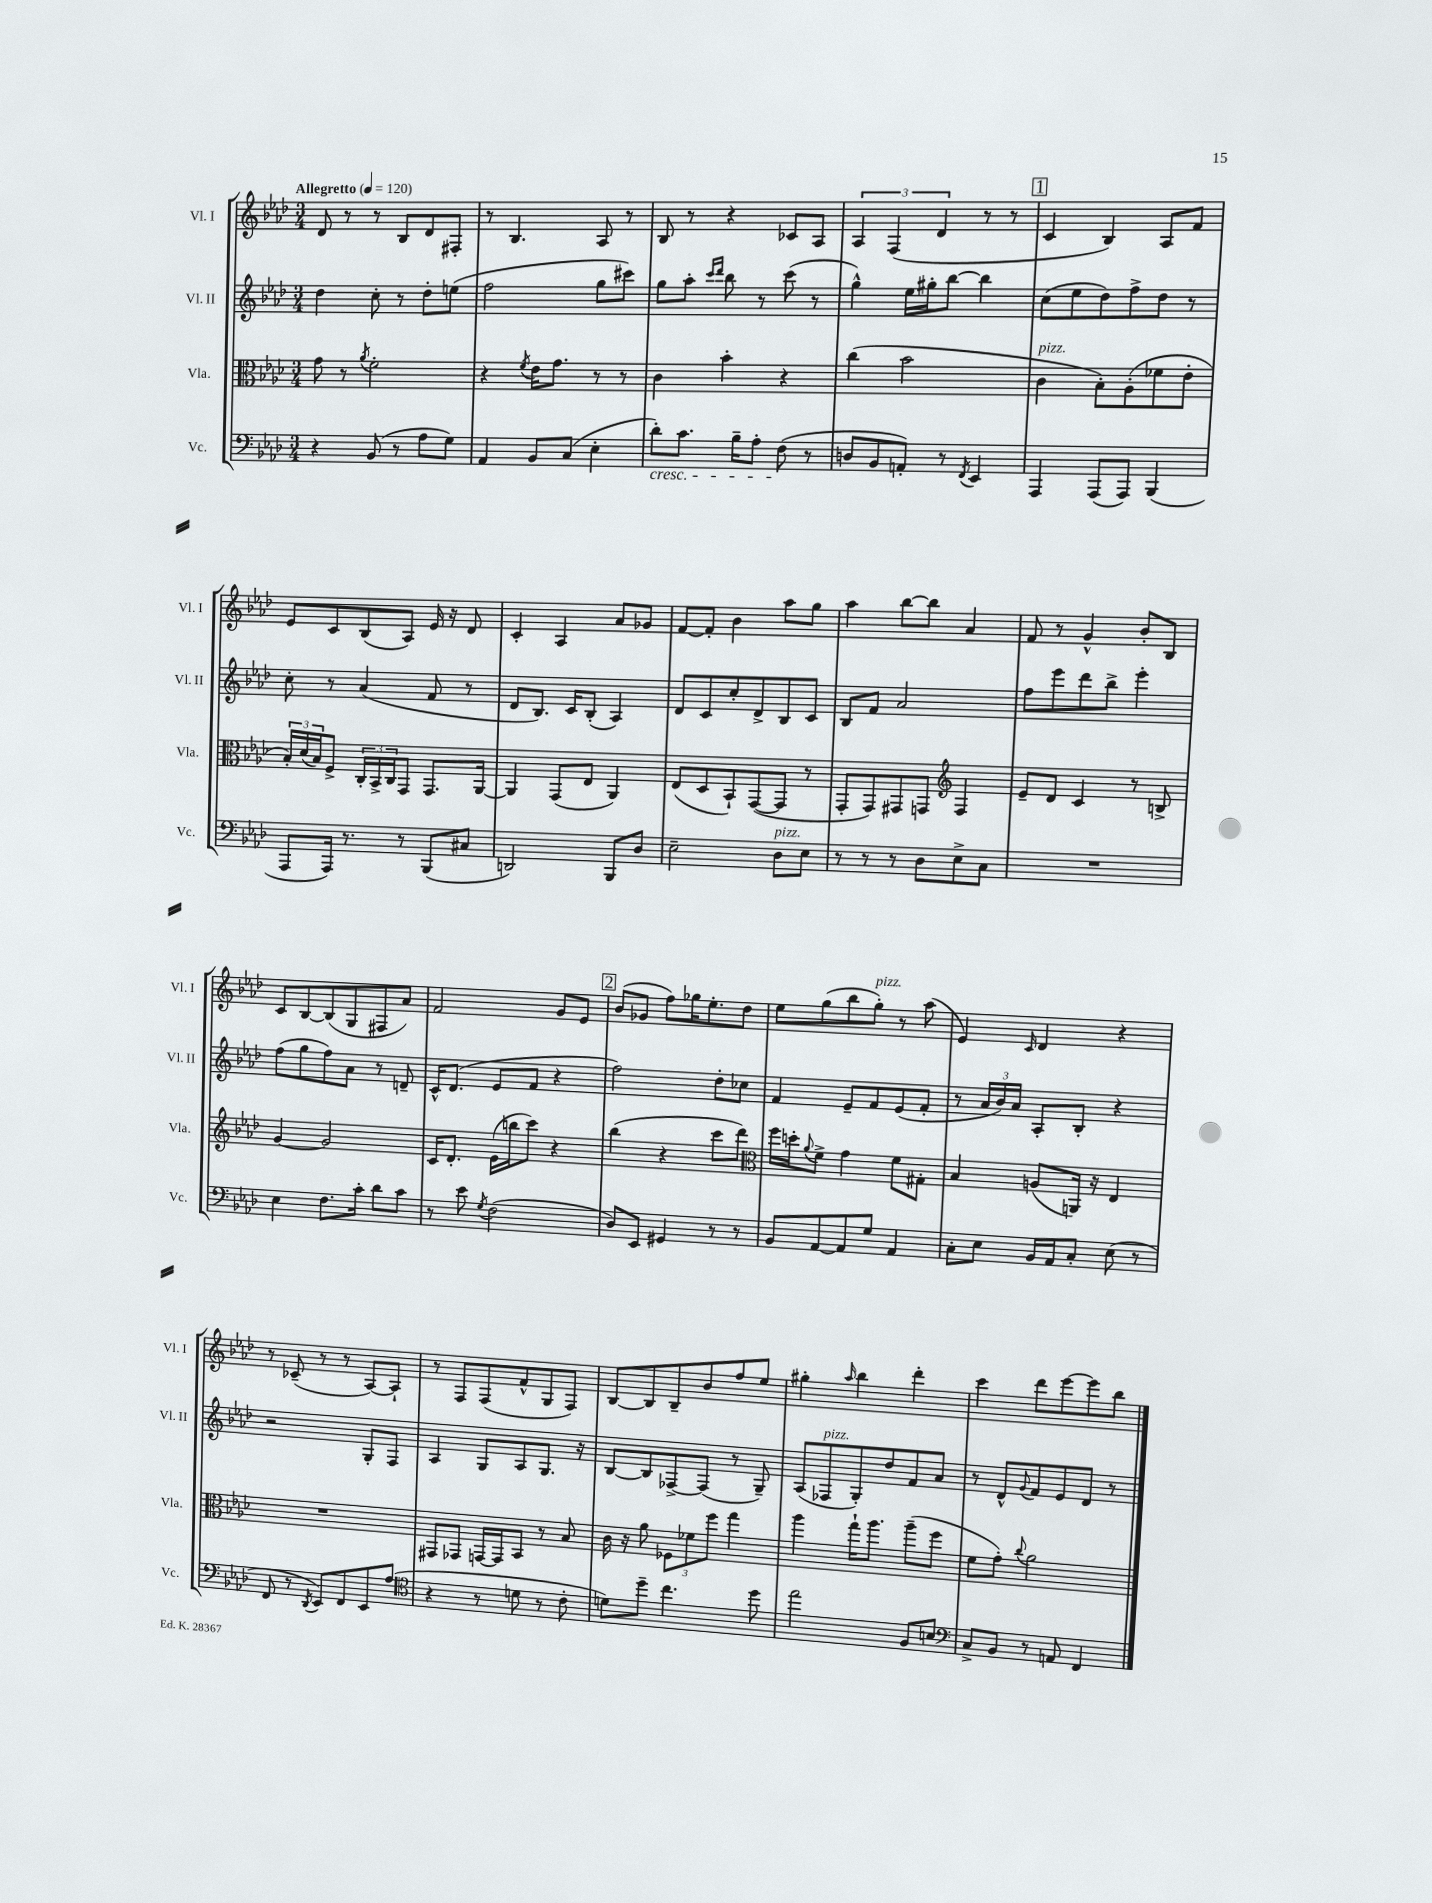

**kern	**kern	**kern	**kern
*part4	*part3	*part2	*part1
*staff4	*staff3	*staff2	*staff1
*I"Vc.	*I"Vla.	*I"Vl. II	*I"Vl. I
*I'Vc.	*I'Vla.	*I'Vl. II	*I'Vl. I
*clefF4	*clefC3	*clefG2	*clefG2
*k[b-e-a-d-]	*k[b-e-a-d-]	*k[b-e-a-d-]	*k[b-e-a-d-]
*M3/4	*M3/4	*M3/4	*M3/4
*MM120	*MM120	*MM120	*MM120
=1	=1	=1	=1
!	!	!	!LO:TX:a:B:t=Allegretto
4r	8g\	4dd-\	8d-/
.	8r	.	8r
.	8qa-/	.	.
(8BB-/	2f'\	8cc'\	8r
8r	.	8r	8B-/L
8A-\L	.	8dd-'\L	8d-/
8G\J)	.	(8een\J	8F#X'/J
=2	=2	=2	=2
4AA-/	4r	2ff\	8r
.	.	.	4.B-/
.	8qf/	.	.
8BB-/L	16e-\KL	.	.
.	8.g\J	.	.
(8C/J	.	.	.
4E-'\	8r	8gg\L	8A-/
.	8r	8ccc#X\J)	8r
=3	=3	=3	=3
!LO:TX:b:i:t=cresc.	!	!	!
8d-'\L)	4c\	8gg\L	8B-/
8.c\J	.	8aa-'\J	8r
.	.	16qqccc/LL	.
.	.	16qqddd-/JJ	.
.	4b-'\	8bb-\	4r
16B-~\KL	.	.	.
8A-'\J	.	8r	.
(8F\	4r	(8ccc\	8c-X/L
8r	.	8r	8A-/J
=4	=4	=4	=4
8Dn/L	(4cc\	4gg^^\)	6A-/
8BB-/	.	.	.
.	.	.	(6F/
8AAn'/J)	2b-\	16ee-\LL	.
.	.	16gg#X'\J	.
.	.	.	6d-/
8r	.	[8bb-\J	.
8qFF/	.	.	.
4EE-/	.	4bb-\]	8r
.	.	.	8r
!!LO:REH:place=s1:t=1
=5	=5	=5	=5
!	!LO:TX:a:i:t=pizz.	!	!
4AAA-/	4c\	(8cc\L	4c/
.	.	8ee-\	.
(8AAA-/L	8B-'\L)	8dd-\)	4B-/)
8AAA-/J)	(8A-'\	8ff^\	.
(4BBB-/	8f-X\	8dd-\J	8A-/L
.	8e-'\J	8r	8f/J
!!LO:LB:g=z
=6	=6	=6	=6
8AAA-/L	24B-'/LL)	8cc'\	8e-/L
.	(24d-/	.	.
.	24B-/J)	.	.
16AAA-/Jk)	8F^/J	8r	8c/
8.r	.	.	.
.	24C'/LL	(4a-/	(8B-/
.	24BB-^/	.	.
.	24C/J	.	.
8r	8GG/J	.	8A-/J)
(8BBB-/L	8.GG/L	8f/	16e-/
.	.	.	16r
8C#X/J	.	8r	8d-/
.	[16AA-/Jk	.	.
=7	=7	=7	=7
2DDn/)	4AA-/]	8d-/L	4c'/
.	.	8.B-/J)	.
.	(8GG/L	.	4A-/
.	.	16c/KL	.
.	8E-/J	(8B-'/J	.
8BBB-/L	4AA-/)	4A-/)	8a-/L
8D-/J	.	.	8g-X/J
=8	=8	=8	=8
2E-~\	(8E-/L	8d-/L	[8f/L
.	8D-/	8c/	8f'/J]
.	8BB-`/)	8cc'/	4b-\
.	([8GG/	8d-^/	.
!LO:TX:a:i:t=pizz.	!	!	!
8D-\L	8GG/J]	8B-/	8aa-\L
8E-\J	8r	8c/J	8gg\J
=9	=9	=9	=9
8r	8GG'/L	8B-/L	4aa-\
8r	8GG/)	8f/J	.
8r	8GG#X/	2a-/	[8bb-\L
8D-\L	8GGn/J	.	8bb-\J]
*	*clefG2	*	*
8E-^\	4F/	.	4a-/
8C\J	.	.	.
=10	=10	=10	=10
2.r	8e-~/L	8ff\L	8f/
.	8d-/J	8eee-\	8r
.	4c/	8ddd-\	4g^^/
.	.	8bb-^\J	.
.	8r	4eee-'\	8b-'/L
.	8Bn^/	.	8B-/J
!!LO:LB:g=z
=11	=11	=11	=11
4E-\	[4g/	(8ff\L	8c/L
.	.	8gg\	[8B-/
8.F\L	2g/]	8ff\)	(8B-/]
.	.	8a-\J	8G/
16c'\Jk	.	.	.
8d-\L	.	8r	8F#X/
8c\J	.	8dn~/	8a-/J)
=12	=12	=12	=12
8r	16c/KL	16c^^/KL	2f/
.	8.d-'/J	(8.d-/J	.
8e-\	.	.	.
8qG/	.	.	.
(2F\	(16e-\LL	8e-/L	.
.	16bbn\J	.	.
.	8ccc\J)	8f/J	.
.	4r	4r	8g/L
.	.	.	8e-/J
!!LO:REH:place=s1:t=2
=13	=13	=13	=13
8D-/L)	(4bb-\	2ff\)	(8b-/L
8EE-/J	.	.	8g-X/J
4GG#X/	4r	.	8ff\L)
.	.	.	16gg-X\K
.	.	.	8.ee-'\
8r	8ccc\L	8dd-'\L	.
8r	8ddd-\J)	8cc-X\J	8dd-\J
=14	=14	=14	=14
*	*clefC3	*	*
8BB-/L	16ff\LL	4f/	8ee-\L
.	16ddn'\J	.	.
.	8qqa-/	.	.
[8AA-/	8f^\J	.	(8gg\
8AA-/]	4g\	8e-~/L	8bb-\
!	!	!	!LO:TX:a:i:t=pizz.
8G/J	.	8f/	8gg'\J)
4AA-/	8f\L	(8e-/	8r
.	8G#X'\J	8f'/J	(8aa-\
=15	=15	=15	=15
8C'\L	4B-/	8r	4e-/)
8E-\J	.	24a-/LL	.
.	.	24b-/)	.
.	.	24a-/JJ	.
.	.	.	16qqc/
16BB-/LL	(8An/L	8A-'/L	4d-/
16AA-/J	.	.	.
8C'/J	16AAn/Jk)	8B-'/J	.
.	16r	.	.
(8E-\	4E-/	4r	4r
8r	.	.	.
!!LO:LB:g=z
=16	=16	=16	=16
8FF/	2.r	2r	8r
8r	.	.	(8c-X~/
8qDD-/	.	.	.
8EE-/L)	.	.	8r
8FF/	.	.	8r
8EE-/	.	8G'/L	[8A-/L)
(8A-/J	.	8F/J	8A-`/J]
=17	=17	=17	=17
*clefC4	*	*	*
4r	8GG#X/L	4A-/	8r
.	8GG-X/J	.	8F/L
8r	[16GGn/LL	8G/L	(8F/
.	16GG/J]	.	.
8dn\	8BB-/J	8A-/	8f^^/
8r	8r	8.G/J	8G/
8c'\	8B-/	.	8F/J)
.	.	16r	.
=18	=18	=18	=18
8dn\L)	16c\	[8B-/L	[8B-/L
.	16r	.	.
8dd-~\J	8a-\	8B-/]	8B-/]
4.cc\	12F-X\L	[8F-X^/	8B-~/
.	12f-X\	.	.
.	.	(8F-/J]	8b-/
.	12ff\J	.	.
.	4gg\	8r	8ff/
8dd-\	.	8G~/)	8ee-/J
=19	=19	=19	=19
2ee-\	4aa-\	(8A-/L	4gg#X'\
!	!	!LO:TX:a:i:t=pizz.	!
.	.	8F-X/	.
.	.	.	16qqaa-/
.	16gg`\KL	8G'/)	4bb-\
.	8.aa-\J	.	.
.	.	8dd-/	.
8F/L	(8aa-~\L	8f/	4ddd-'\
8Bn/J	8ff\J	8a-/J	.
=20	=20	=20	=20
*clefF4	*	*	*
8C^/L	8f\L	8r	4ccc\
8BB-/J	8g'\J)	8d-^^/L	.
.	8qqcc/	8qqg/	.
8r	2a-\	8f/	8ddd-\L
8AAn/	.	8e-/	[8eee-\
4FF/	.	8d-/J	8eee-\]
.	.	8r	8bb-\J
==	==	==	==
*-	*-	*-	*-
